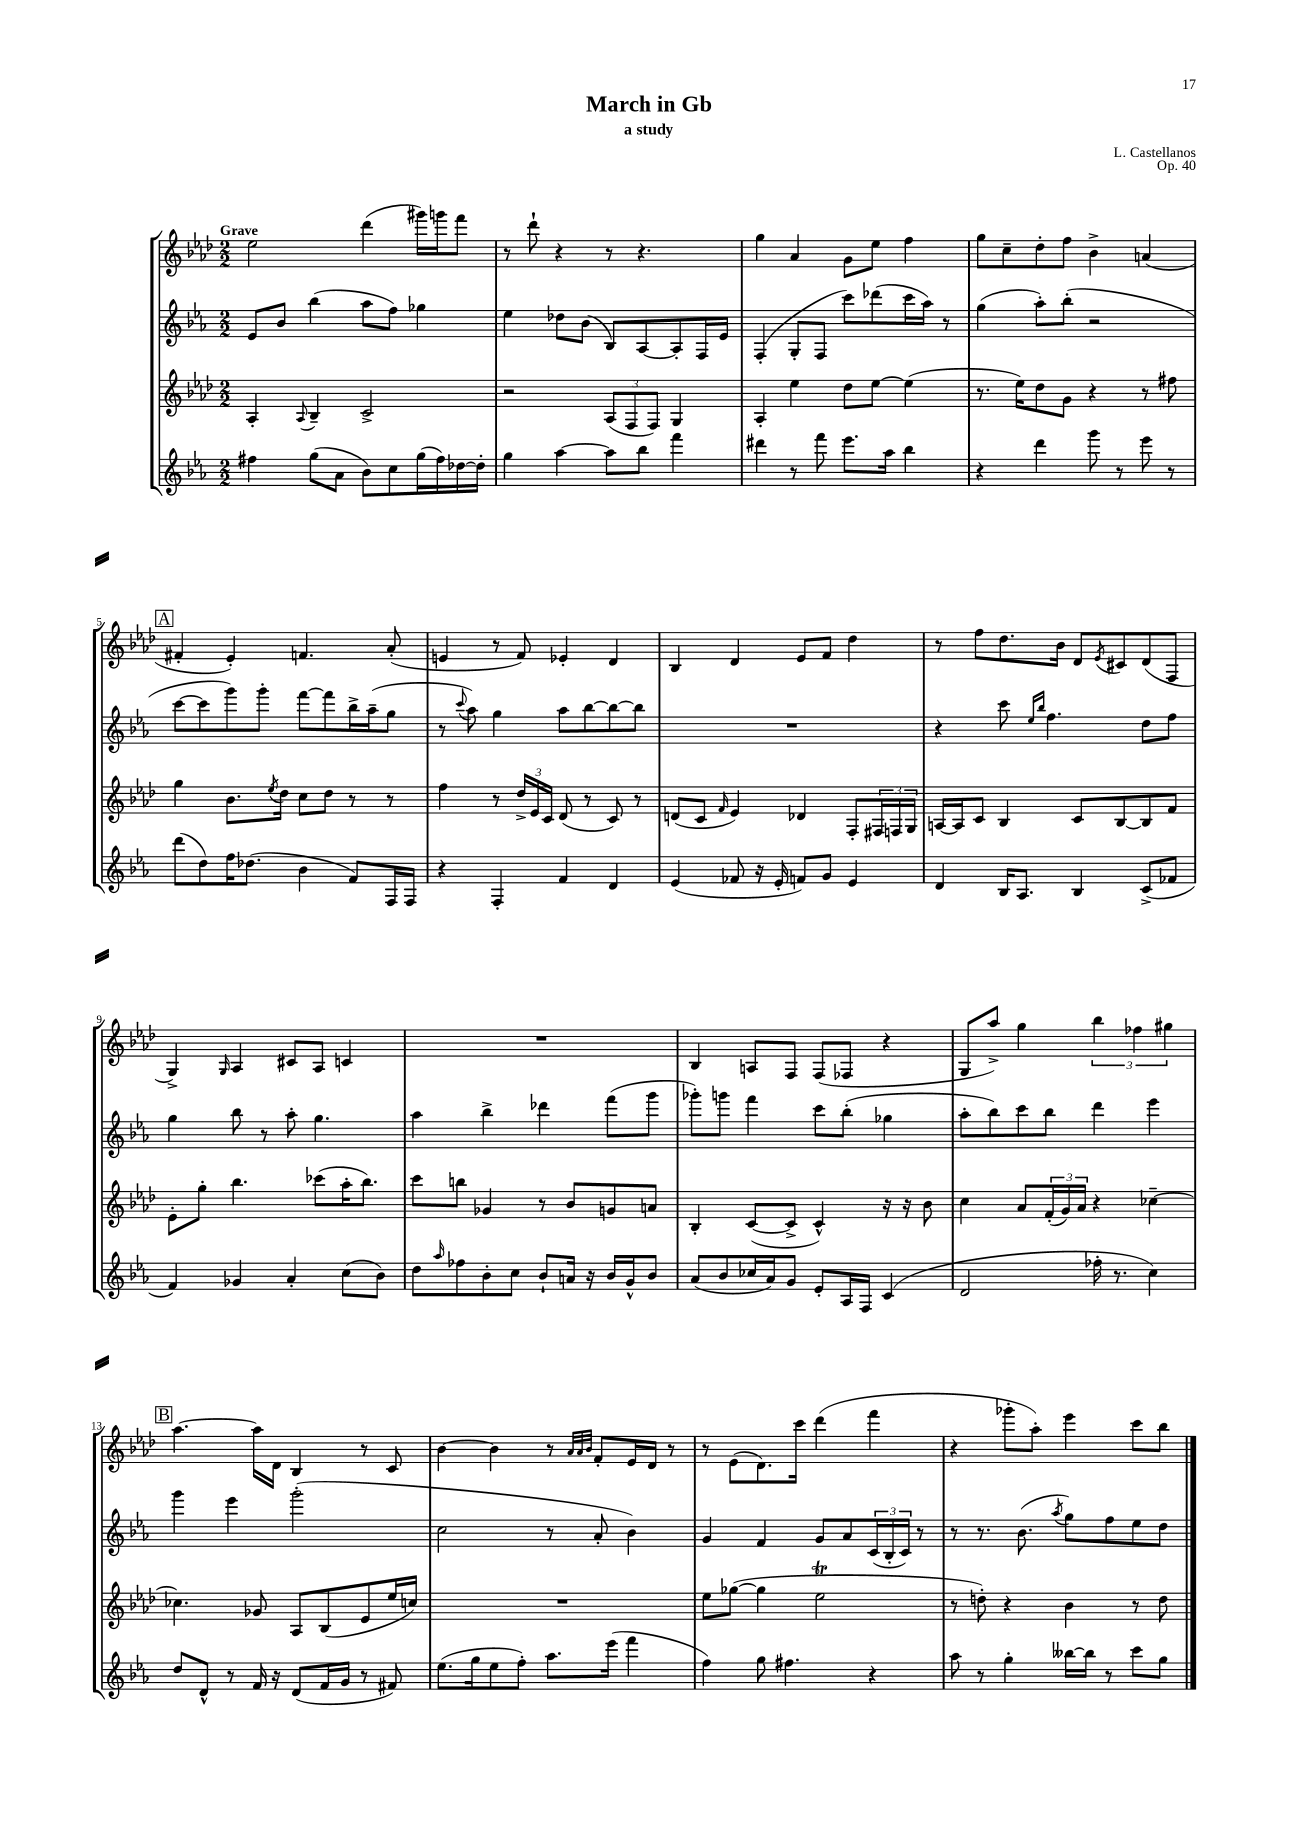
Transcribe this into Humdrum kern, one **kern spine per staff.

**kern	**kern	**kern	**kern
*staff4	*staff3	*staff2	*staff1
*clefG2	*clefG2	*clefG2	*clefG2
*k[b-e-a-]	*k[b-e-a-d-]	*k[b-e-a-]	*k[b-e-a-d-]
*M2/2	*M2/2	*M2/2	*M2/2
4ff#	4A-'	8e-	2ee-
.	.	8b-	.
.	8qqA-	.	.
(8gg	4B-~	(4bb-	.
8a-	.	.	.
8b-)	2c^	8aa-	(4ddd-
8cc	.	8ff)	.
(16gg	.	4gg-	16ggg#)
16ff#)	.	.	16ggg
[16dd-	.	.	8fff
16dd-']	.	.	.
=	=	=	=
4gg	2r	4ee-	8r
.	.	.	8ddd-`
[4aa-	.	8dd-	4r
.	.	(8b-	.
8aa-]	(12A-	8B-)	8r
.	12F	.	.
8bb-	.	[8A-	4.r
.	12F)	.	.
4fff	4G	8A-']	.
.	.	16F	.
.	.	16e-	.
=	=	=	=
4ddd#	4A-'	(4F'	4gg
8r	4ee-	8G'	4a-
8fff	.	8F	.
8.eee-	8dd-	8ccc)	8g
.	[8ee-	(8ddd-	8ee-
16aa-	.	.	.
4bb-	(4ee-]	16ccc	4ff
.	.	16aa-)	.
.	.	8r	.
=	=	=	=
4r	8.r	(4gg	8gg
.	.	.	8cc~
.	16ee-)	.	.
4ddd	8dd-	8aa-')	8dd-'
.	8g	(8bb-'	8ff
8ggg	4r	2r	4b-^
8r	.	.	.
8eee-	8r	.	(4a
8r	8ff#	.	.
=	=	=	=
(8ddd	4gg	[8ccc	4f#'
8dd)	.	8ccc]	.
16ff	8.b-	8ggg)	4e-')
(8.dd-	.	.	.
.	.	8ggg'	.
.	8qee-	.	.
.	16dd-	.	.
4b-	8cc	[8fff	4.f
.	8dd-	8fff]	.
8f)	8r	16bb-^	.
.	.	(16aa-~	.
16F	8r	8gg	(8a-'
16F	.	.	.
=	=	=	=
4r	4ff	8r	4e
.	.	8qqccc	.
.	.	8aa-)	.
4F'	8r	4gg	8r
.	24dd-^	.	8f)
.	24e-	.	.
.	24c	.	.
4f	(8d-	8aa-	4e-'
.	8r	[8bb-	.
4d	8c)	8bb-_	4d-
.	8r	8bb-]	.
=	=	=	=
(4e-	(8d	1r	4B-
.	8c	.	.
.	16qqf	.	.
8f-	4e-)	.	4d-
16r	.	.	.
16e-'	.	.	.
8f)	4d-	.	8e-
8g	.	.	8f
4e-	8F'	.	4dd-
.	24F#	.	.
.	24F	.	.
.	24G	.	.
=	=	=	=
4d	[16A	4r	8r
.	16A]	.	.
.	8c	.	8ff
16B-	4B-	8ccc	8.dd-
8.A-	.	.	.
.	.	16qqee-	.
.	.	16qqbb-	.
.	.	4.ff	.
.	.	.	16b-
4B-	8c	.	8d-
.	.	.	8qe-
.	[8B-	.	8c#
(8c^	8B-]	8dd	(8d-
8f-	8f	8ff	8F
=	=	=	=
4f)	8e-'	4gg	4G^)
.	8gg'	.	.
.	.	.	16qqG
4g-	4.bb-	8bb-	4A-
.	.	8r	.
4a-'	.	8aa-'	8c#
.	(8ccc-	4.gg	8A-
(8cc	16aa-'	.	4c
.	8.bb-)	.	.
8b-)	.	.	.
=	=	=	=
8dd	8ccc	4aa-	1r
16qqaa-	.	.	.
8ff-	8bb	.	.
8b-'	4g-	4bb-^	.
8cc	.	.	.
8b-`	8r	4ddd-	.
16a	8b-	.	.
16r	.	.	.
16b-	8g	(8fff	.
16g^^	.	.	.
8b-	8a	8ggg	.
=	=	=	=
(8a-	4B-'	8ggg-')	4B-
8b-	.	8ggg	.
16cc-	([8c	4fff	8A
16a-)	.	.	.
8g	8c^]	.	8F
8e-'	4c^^)	8ccc	(8F
16A-	.	(8bb-'	8F-
16F	.	.	.
(4c	16r	4gg-	4r
.	16r	.	.
.	8b-	.	.
=	=	=	=
2d	4cc	8aa-'	8G
.	.	8bb-)	8aa-^)
.	8a-	8ccc	4gg
.	(24f'	8bb-	.
.	24g)	.	.
.	24a-	.	.
16ff-'	4r	4ddd	6bb-
8.r	.	.	.
.	.	.	6ff-
4cc)	[4cc-~	4eee-	.
.	.	.	6gg#
=	=	=	=
8dd	4.cc-]	4ggg	[4.aa-
8d^^	.	.	.
8r	.	4eee-	.
16f	8g-	.	16aa-]
16r	.	.	16d-
(8d	8A-	(2ggg'	4B-
16f	(8B-	.	.
16g	.	.	.
8r	8e-	.	8r
8f#)	16ee-	.	8c
.	16cc)	.	.
=	=	=	=
(8.ee-	1r	2cc	[4b-
16gg	.	.	.
8ee-	.	.	4b-]
8ff')	.	.	.
8.aa-	.	8r	8r
.	.	.	32qqa-
.	.	.	32qqa-
.	.	.	32qqb-
.	.	8a-'	8f'
(16eee-	.	.	.
4fff	.	4b-)	16e-
.	.	.	16d-
.	.	.	8r
=	=	=	=
4ff)	8ee-	4g	8r
.	([8gg-	.	(8e-
8gg	4gg-]	4f	8.d-)
4.ff#	.	.	.
.	.	.	16ccc
.	2ee-	8g	(4ddd-
.	.	8a-	.
4r	.	(24c	4fff
.	.	24B-'	.
.	.	24c)	.
.	.	8r	.
=	=	=	=
8aa-	8r	8r	4r
8r	8dd')	8.r	.
4gg'	4r	.	8ggg-'
.	.	(8.b-	.
.	.	.	8aa-')
.	.	8qaa-	.
[16bb--	4b-	8gg)	4eee-
16bb--]	.	.	.
8r	.	8ff	.
8ccc	8r	8ee-	8ccc
8gg	8dd	8dd	8bb-
==	==	==	==
*-	*-	*-	*-
